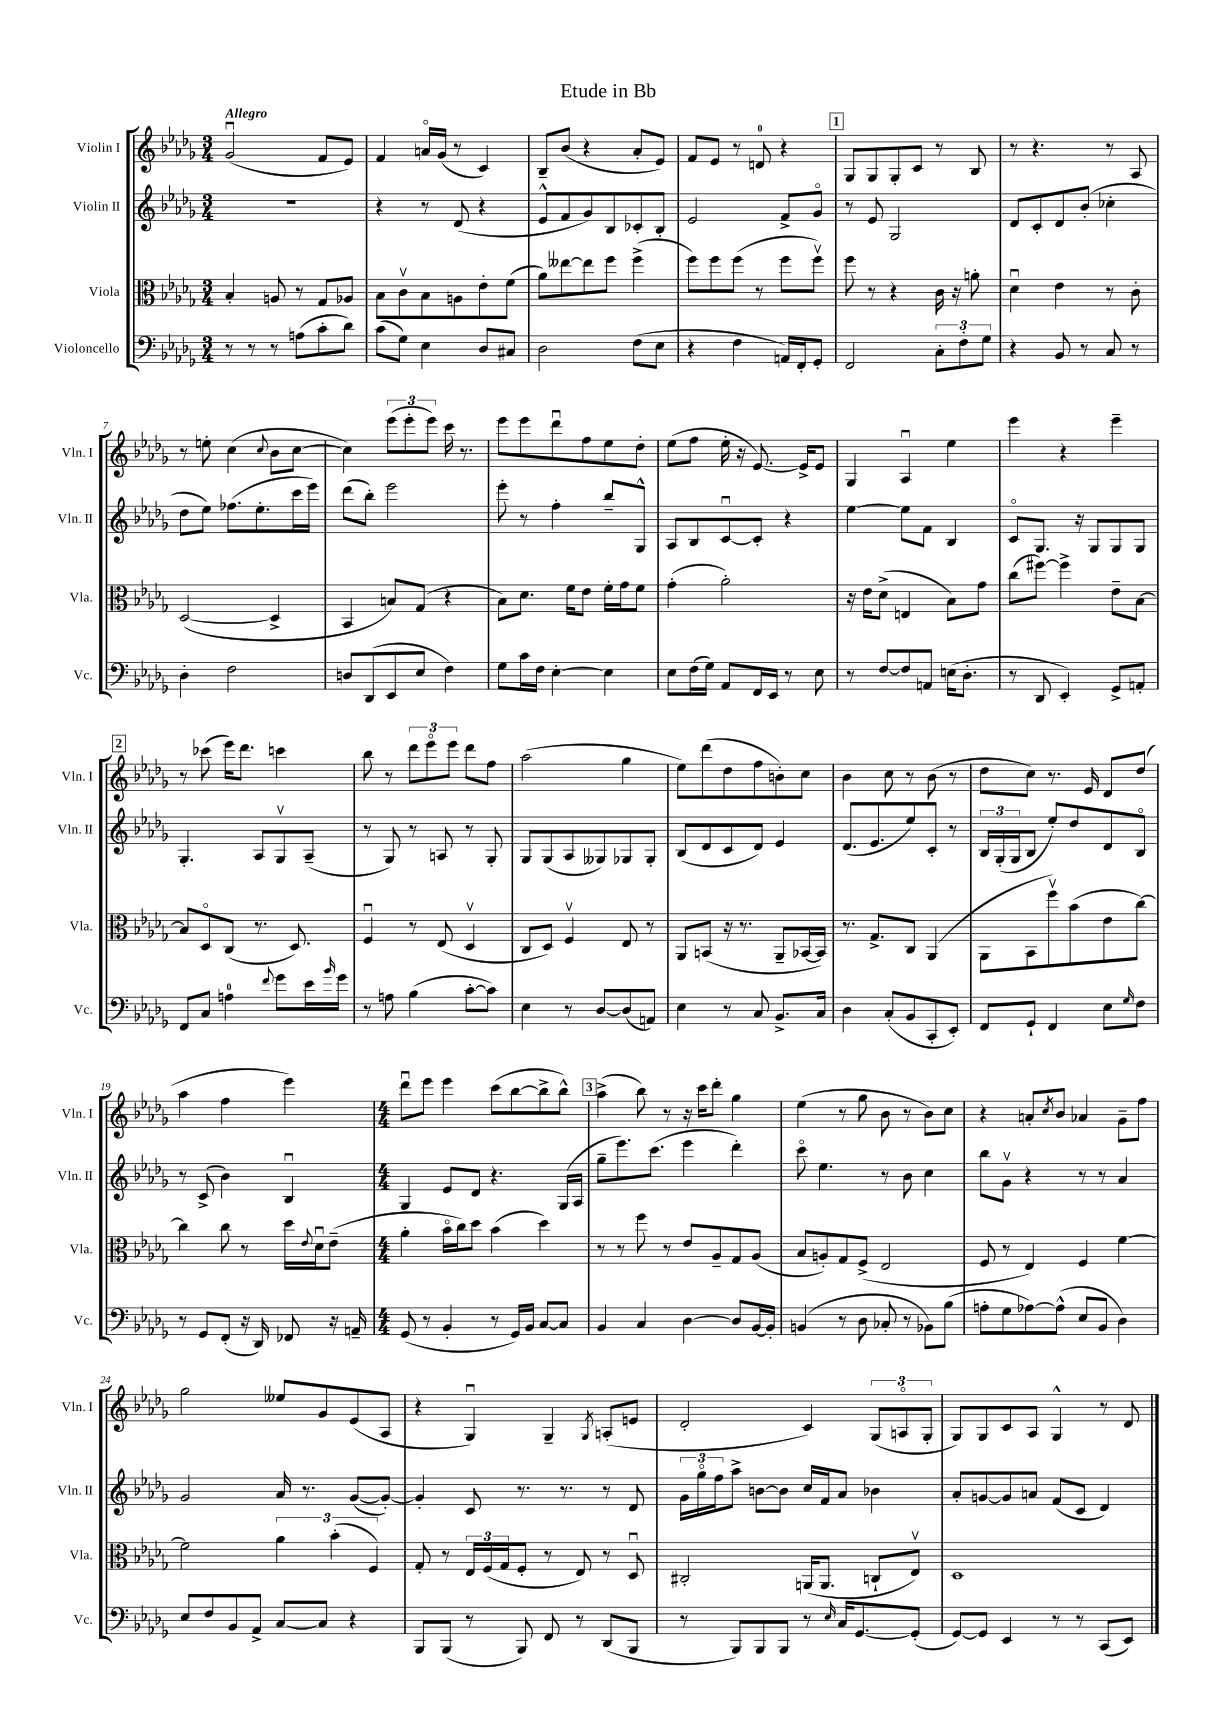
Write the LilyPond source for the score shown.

\header { title = "Etude in Bb" }
<<
\new StaffGroup <<
\new Staff = "s0" \with { instrumentName = "Violin I" shortInstrumentName = "Vln. I" } {
    \clef treble \key des \major \numericTimeSignature \time 3/4 \tempo "Allegro"
    ges'2\downbow( f'8 ees'8) |
    f'4 a'16\flageolet ges'16( r8 c'4) |
    bes8-- bes'8( r4 aes'8-. ees'8) |
    f'8 ees'8 r8 d'8-0 r4 |
    \mark \markup { \box "1" } ges8 ges8 ges8-. c'8 r8 bes8 |
    r8 r4. r8 aes8 |
    r8 e''8-. c''4( \appoggiatura { c''8 } bes'8 c''8~ |
    c''4) \tuplet 3/2 { ees'''8( ees'''8-. ees'''8) } c'''16 r8. |
    ees'''8 ees'''8 des'''8\downbow f''8 ees''8 des''8-. |
    ees''8( f''8 ees''16-. r16 ees'8.~) ees'16-> ees'8 |
    ges4 aes4\downbow ees''4 |
    ees'''4 r4 ees'''4-- |
    \mark \markup { \box "2" } r8 ces'''8( ees'''16) des'''8. c'''4 |
    bes''8 r8 \tuplet 3/2 { des'''8 ees'''8\flageolet ees'''8 } des'''8 f''8 |
    aes''2( ges''4 |
    ees''8) des'''8( des''8 f''8 b'8-.) c''8 |
    bes'4 c''8 r8 bes'8( r8 |
    des''8 c''8) r8. ees'16 des'8 des''8( |
    aes''4 f''4 ees'''4) |
    \numericTimeSignature \time 4/4 des'''8\downbow ees'''8 ees'''4 c'''8( bes''8~ bes''8-> bes''8-^) |
    \mark \markup { \box "3" } aes''4->( bes''8) r8 r16 c'''16 des'''8-. ges''4 |
    ees''4( r8 ges''8 bes'8 r8 bes'8) c''8 |
    r4 a'8-. \acciaccatura { c''8 } bes'8 aes'4 ges'8-- f''8 |
    ges''2 eeses''8 ges'8 ees'8( aes8 |
    r4 ges4\downbow) ges4-- \acciaccatura { ges8 } a8-.( e'8 |
    des'2-. c'4) \tuplet 3/2 { ges8( a8\flageolet ges8-. } |
    ges8) ges8 c'8 aes8 ges4-^ r8 des'8 \bar "|." |
}
\new Staff = "s1" \with { instrumentName = "Violin II" shortInstrumentName = "Vln. II" } {
    \clef treble \key des \major \numericTimeSignature \time 3/4
    R2. |
    r4 r8 des'8( r4 |
    ees'8-^ f'8 ges'8) bes8 ces'8-. bes8-. |
    ees'2 f'8-> ges'8\flageolet |
    \mark \markup { \box "1" } r8 ees'8 ges2 |
    des'8 c'8-. des'8 bes'8-.( ces''4-. |
    des''8 ees''8) fes''8.( ees''8.-. c'''16 ees'''16) |
    des'''8( bes''8-.) ees'''2 |
    ees'''8-. r8 f''4-. bes''8-- ges8-^ |
    aes8 bes8 c'8~\downbow c'8-. r4 |
    ees''4~ ees''8 f'8 bes4 |
    c'8\flageolet ges8. r16 ges8 ges8 ges8 |
    \mark \markup { \box "2" } ges4.-. aes8 ges8\upbow aes8--( |
    r8 ges8) r8 a8 r8 ges8-. |
    ges8 ges8( aes8 geses8) ges8 ges8-. |
    bes8( des'8 c'8 des'8) ees'4 |
    des'8.( ees'8. ees''8) c'8-. r8 |
    \tuplet 3/2 { bes16 ges16-.( ges16 } bes8 ees''8-.) des''8 des'8 bes8\flageolet |
    r8 c'8->( bes'4) bes4\downbow |
    \numericTimeSignature \time 4/4 ges4 ees'8 des'8 r4. ges16( aes16 |
    \mark \markup { \box "3" } ges''8-- ees'''8.) c'''8.( ees'''4 des'''4-.) |
    c'''8\flageolet ees''4. r8 bes'8 c''4 |
    bes''8 ges'8\upbow r4 r8 r8 aes'4 |
    ges'2 aes'16 r8. ges'8~( ges'8~-.) |
    ges'4-. c'8 r8. r8. r8 des'8 |
    \tuplet 3/2 { ges'16 ges''16\flageolet f''16 } aes''8-> b'8~ b'8 c''16 f'16 aes'8 bes'4 |
    aes'8-. g'8~ g'8 a'8 f'8( c'8 des'4) \bar "|." |
}
\new Staff = "s2" \with { instrumentName = "Viola" shortInstrumentName = "Vla." } {
    \clef alto \key des \major \numericTimeSignature \time 3/4
    bes4-. a8 r8 ges8 aes8 |
    bes8 c'8\upbow bes8 a8 ees'8-. f'8( |
    aes'8) eeses''8~ eeses''8 f''8 f''4->( |
    f''8) f''8 f''8( r8 f''8 f''8\upbow) |
    \mark \markup { \box "1" } f''8 r8 r4 c'16 r16 a'8-. |
    des'4\downbow ees'4 r8 c'8-. |
    des2~( des4-> |
    bes,4 b8) ges8( r4 |
    bes8) des'8. f'16 ees'8 f'16-. ges'16 f'8 |
    ges'4-.( aes'2-.) |
    r16 ees'16 des'8->( e4 bes8) ges'8 |
    c''8( fis''8~) fis''4-> ees'8-- bes8~ |
    \mark \markup { \box "2" } bes8 des8\flageolet c8( r8. des8.) |
    f4\downbow r8 ees8( des4\upbow |
    c8 des8) f4\upbow ees8 r8 |
    aes,8 b,8( r16 r8. aes,8-- bes,16~ bes,16) |
    r8. ges8.-> c8 aes,4( |
    aes,8 bes,8 f''8\upbow) bes'8( ees'8 c''8~) |
    c''4 c''8 r8 des''16 \appoggiatura { ees'8 } des'16\downbow ees'8--( |
    \numericTimeSignature \time 4/4 aes'4-. bes'16\flageolet c''16) des''8 bes'4( des''4) |
    \mark \markup { \box "3" } r8 r8 f''8 r8 ees'8 aes8-- ges8 aes8( |
    bes8 a8-.) ges8 f8->( ees2 |
    f8 r8 ees4) f4 f'4~ |
    f'2 \tuplet 3/2 { aes'4 bes'4-.( f4) } |
    ges8-. r8 \tuplet 3/2 { ees16 f16( ges16 } f8-. r8 ees8) r8 des8\downbow |
    cis2-. a,16( a,8. c8-! ees8\upbow) |
    des1 \bar "|." |
}
\new Staff = "s3" \with { instrumentName = "Violoncello" shortInstrumentName = "Vc." } {
    \clef bass \key des \major \numericTimeSignature \time 3/4
    r8 r8 r8 a8( c'8-. des'8) |
    c'8( ges8) ees4 des8 cis8 |
    des2 f8( ees8 |
    r4 f4 a,16) f,16-. ges,8-. |
    \mark \markup { \box "1" } f,2 \tuplet 3/2 { c8-. f8-. ges8 } |
    r4 bes,8 r8 c8 r8 |
    des4-. f2 |
    d8 des,8( ees,8 ees8 f4) |
    ges8 c'16 f16 ees4~-. ees4 |
    ees8 f16( ges16) aes,8 f,16 ees,16 r8 ees8 |
    r8 f8~ f8 a,8 e16( des8.-. |
    r8 des,8 ees,4-.) ges,8-> a,8-. |
    \mark \markup { \box "2" } f,8 c8 a4-0 \appoggiatura { f'8 } ges'8 ees'16 \grace { bes'16 } ges'16 |
    r8 a8 bes4( c'8~-. c'8) |
    ees4 r8 des8~ des8( a,8) |
    ees4 r8 c8 bes,8.-> c16 |
    des4 c8-.( bes,8 c,8-. ees,8-.) |
    f,8 ges,8-! f,4 ees8 \grace { ges16 } f8 |
    r8 ges,8 f,8-.( r16 des,16) fes,8 r16 a,16-- |
    \numericTimeSignature \time 4/4 ges,8( r8 bes,4-. r8 ges,16) bes,16 c8~ c8 |
    \mark \markup { \box "3" } bes,4 c4 des4~ des8 bes,16~ bes,16-. |
    b,4( r8 des8 ces8-. r8 bes,8) bes8( |
    a8-. ges8 aes8~) aes8-^( ees8 bes,8 des4) |
    ees8 f8 bes,8 aes,8-> c8~ c8 r4 |
    bes,,8 bes,,8( r8 bes,,8) f,8 r8 des,8( bes,,8 |
    r8 bes,,8) bes,,8 bes,,8 r8 \grace { ees16 } c16 ges,8.~ ges,8-.( |
    ges,8~) ges,8 ees,4 r8 r8 c,8( ees,8) \bar "|." |
}
>>
>>
